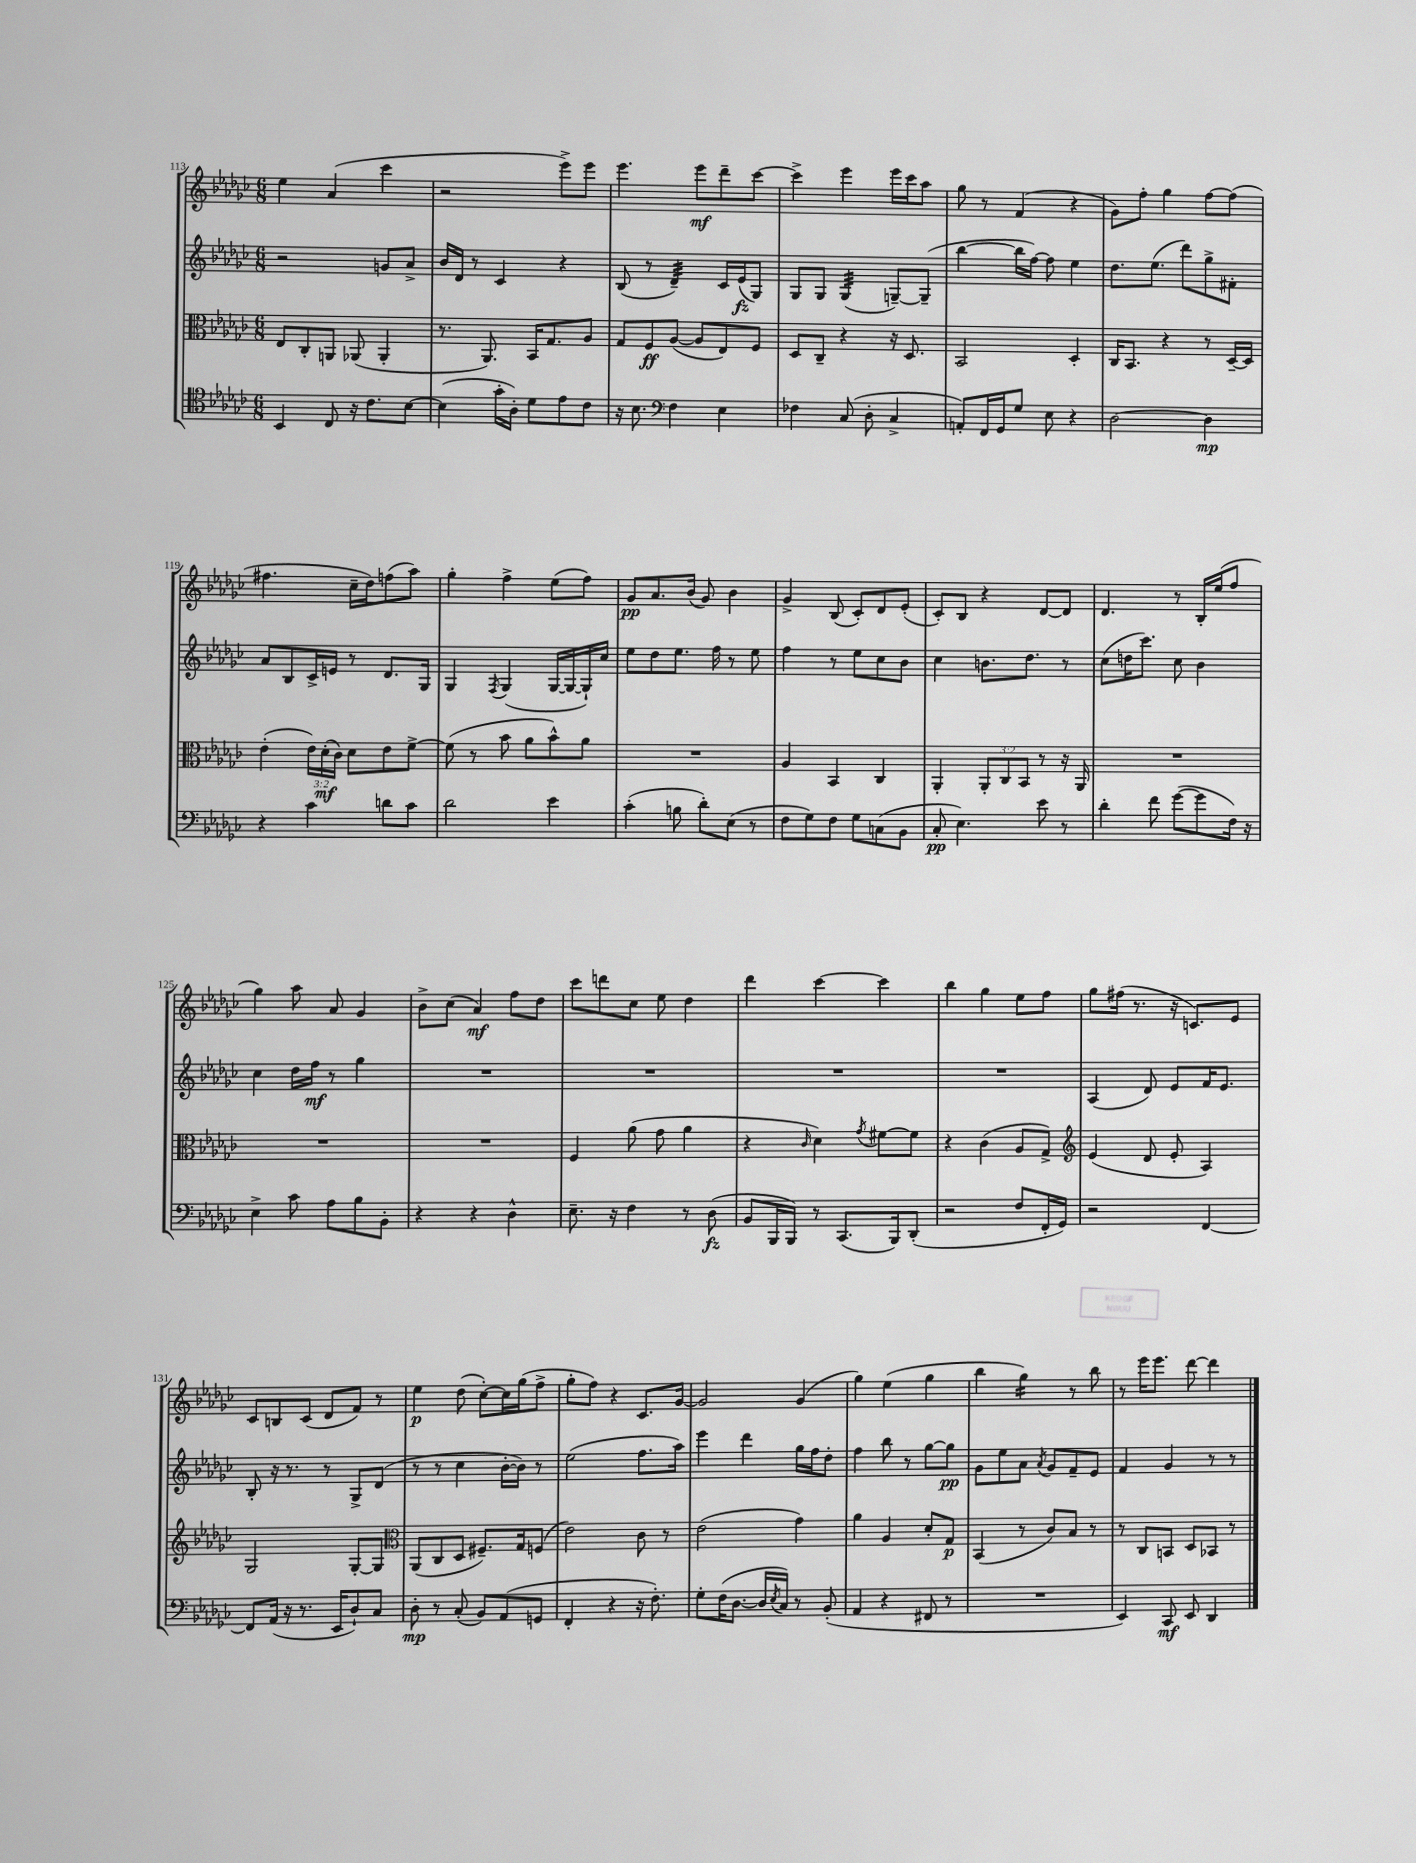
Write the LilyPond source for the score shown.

<<
\new StaffGroup <<
\new Staff = "s0" {
    \clef treble \key ges \major \numericTimeSignature \time 6/8
    ees''4 aes'4( ces'''4 |
    r2 ees'''8->) ees'''8 |
    ees'''4. ees'''8\mf des'''8-- ces'''8~ |
    ces'''4-> ees'''4 ees'''16 ces'''16 aes''8 |
    ges''8 r8 f'4( r4 |
    ges'8) f''8-. ges''4 f''8~ f''8( |
    fis''4. ces''16-- des''16) f''8( aes''8) |
    ges''4-. f''4-> ees''8( f''8) |
    ges'8\pp aes'8. bes'16( ges'8) bes'4 |
    ges'4-> bes8( ces'8-.) des'8 ees'8-.( |
    ces'8-.) bes8 r4 des'8~ des'8 |
    des'4. r8 bes16-. ees''16( f''8 |
    ges''4) aes''8 aes'8 ges'4 |
    bes'8-> ces''8( aes'4\mf) f''8 des''8 |
    ces'''8 d'''8 ces''8 ees''8 des''4 |
    des'''4 ces'''4~ ces'''4 |
    bes''4 ges''4 ees''8 f''8 |
    ges''8 fis''16( r8. r16 c'8.) ees'8 |
    ces'8 b8 ces'8( des'8 f'8) r8 |
    ees''4\p des''8( ces''8~-.) ces''16 ges''16( f''8-> |
    ges''8-. f''8) r4 ces'8. ges'16~ |
    ges'2 ges'4( |
    ges''4) ees''4( ges''4 |
    bes''4 ges''4:16) r8 bes''8 |
    r8 ees'''16 ees'''8. des'''8~ des'''4 \bar "|." |
}
\new Staff = "s1" {
    \clef treble \key ges \major \numericTimeSignature \time 6/8
    r2 g'8 aes'8-> |
    bes'16 des'16 r8 ces'4 r4 |
    bes8( r8 des'4:32--) ces'16 ees'16\fz( ges8) |
    ges8 ges8 ges4:32( g8~--) g8--( |
    bes''4~ bes''16 f''16~) f''8 ees''4 |
    des''8. ees''8.( des'''8) ges''8-> fis'8-. |
    aes'8 bes8 ces'16-> e'16 r8 des'8. ges16 |
    ges4 \acciaccatura { f8 } ges4( ges16~ ges16~ ges16-!) ces''16 |
    ees''8 des''8 ees''8. f''16 r8 ees''8 |
    f''4 r8 ees''8 ces''8 bes'8 |
    ces''4 b'8. des''8. r8 |
    ces''8( d''16 ces'''8.) ces''8 bes'4 |
    ces''4 des''16 f''16\mf r8 ges''4 |
    R2. |
    R2. |
    R2. |
    R2. |
    aes4( des'8) ees'8 f'16 ees'8. |
    bes8-. r16 r8. r8 ges8-> des'8( |
    r8 r8 ces''4 bes'16~-. bes'16) r8 |
    ees''2( f''8. aes''16) |
    ees'''4 des'''4 ges''16 f''16 des''8-. |
    f''4 bes''8 r8 ges''8~ ges''8\pp |
    ges'8 ees''8 aes'8 \acciaccatura { aes'8 } ges'8 f'8-- ees'8 |
    f'4 ges'4 r8 r8 \bar "|." |
}
\new Staff = "s2" {
    \clef alto \key ges \major \numericTimeSignature \time 6/8 \override Staff.TupletNumber.text = #tuplet-number::calc-fraction-text
    ees8 ces8-. a,8 aes,8( aes,4-. |
    r8. aes,8.) bes,16 ges8. aes8 |
    ges8 f8\ff aes8~( aes8 ees8) f8 |
    des8 ces8-- r4 r16 des8. |
    bes,2 des4-. |
    ces16 bes,8. r4 r8 des16~-- des16 |
    ees'4-.( \tuplet 3/2 { ees'16) des'16-.\mf( ces'16) } des'8 ees'8 f'8~-> |
    f'8( r8 bes'8 aes'8 bes'8-^) aes'8 |
    R2. |
    aes4 bes,4 ces4 |
    aes,4-. \tuplet 3/2 { aes,8-. ces8 bes,8 } r8 r16 aes,16 |
    R2. |
    R2. |
    R2. |
    f4 aes'8( ges'8 aes'4 |
    r4 \grace { ces'16 } des'4) \acciaccatura { ges'8 } fis'8~ fis'8 |
    r4 ces'4( aes8 ges8->) |
    \clef treble ees'4( des'8 ees'8-. aes4) |
    ges2 ges8~-. ges8 |
    \clef alto aes,8( ces8 des8 fis8.--) ges16 f8( |
    ees'2) ces'8 r8 |
    ees'2( ges'4) |
    aes'4 aes4 des'8-. ges8\p |
    bes,4( r8 ces'8) bes8 r8 |
    r8 ces8 b,8 des8 bes,8 r8 \bar "|." |
}
\new Staff = "s3" {
    \clef tenor \key ges \major \numericTimeSignature \time 6/8
    bes,4 ces8 r16 ces'8. bes8~ |
    bes4( ges'16-. aes16-.) des'8 ees'8 ces'8 |
    r16 bes8. \clef bass f4 ees4 |
    fes4 ces8( des8-. ces4-> |
    a,8-.) f,16 ges,16 ges8 ees8 r4 |
    des2~ des4\mp |
    r4 ces'4 d'8 ces'8 |
    des'2 ees'4 |
    ces'4-.( b8 des'8-.) ees8( r8 |
    f8 ges8) f8 ges8 c8( bes,8 |
    ces8-.\pp ees4.) ees'8 r8 |
    des'4-. f'8 ges'8~( ges'8 f16) r16 |
    ees4-> ces'8 aes8 bes8 bes,8-. |
    r4 r4 des4-^ |
    ees8.-- r16 f4 r8 des8\fz( |
    bes,8 bes,,16 bes,,16) r8 ces,8.( bes,,16) des,8-.( |
    r2 f8 f,16-. ges,16) |
    r2 f,4~ |
    f,8 aes,16( r16 r8. ees,16 des8-!) ces8 |
    des8-.\mp r8 ces8-.( bes,8) aes,8( g,8 |
    f,4-. r4 r16 f8.-.) |
    ges8-. f16( des8.~ des16 \acciaccatura { ees8 } ces16) r8 bes,8-.( |
    aes,4 r4 fis,8 r8 |
    R2. |
    ees,4) ces,8\mf ees,8 des,4 \bar "|." |
}
>>
>>
\layout { \context { \Score currentBarNumber = #113 } }
